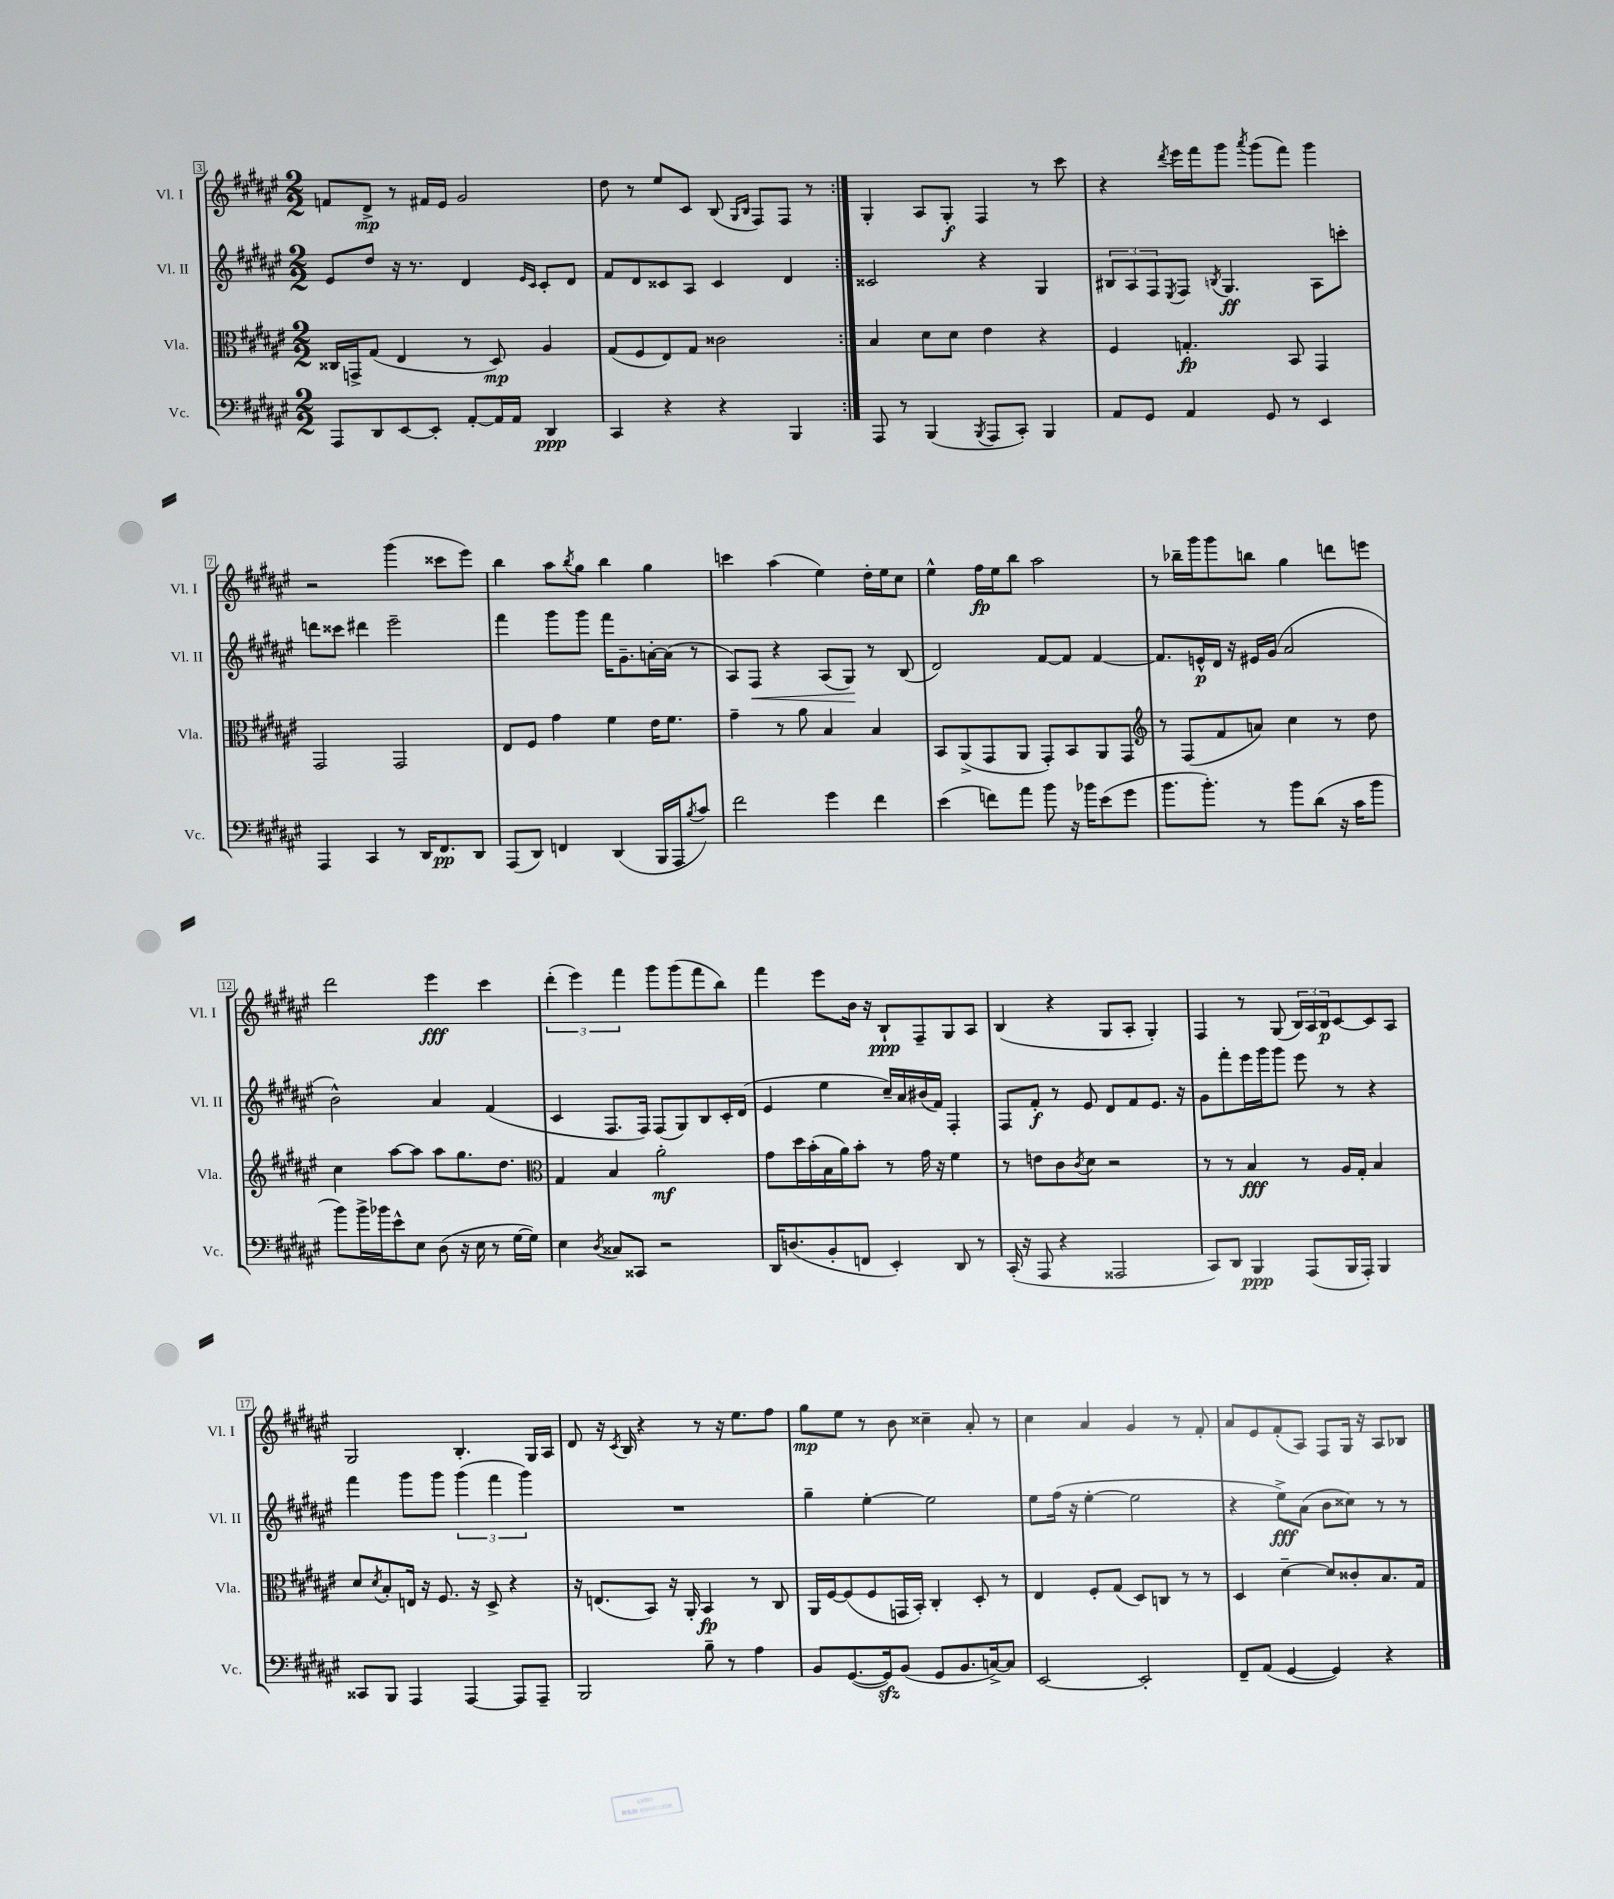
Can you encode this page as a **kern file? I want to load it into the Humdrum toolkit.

**kern	**kern	**kern	**kern
*staff4	*staff3	*staff2	*staff1
*clefF4	*clefC3	*clefG2	*clefG2
*k[f#c#g#d#a#e#]	*k[f#c#g#d#a#e#]	*k[f#c#g#d#a#e#]	*k[f#c#g#d#a#e#]
*M2/2	*M2/2	*M2/2	*M2/2
8AAA#/L	16C##/LL	8e#/L	8f/L
.	16GG^/J	.	.
8DD#/	(8G#/J	8dd#/J	8d#^/J
[8EE#/	4E#/	16r	8r
.	.	8.r	.
8EE#'/]J	.	.	16f#/LL
.	.	.	16e#/JJ
[8AA#'/L	8r	4d#/	2g#/
16AA#/]L	8D#/)	.	.
16AA#/JJ	.	.	.
.	.	16qqe#/LL	.
.	.	16qqc#/JJ	.
4DD#/	4A#/	8c#'/L	.
.	.	8d#/J	.
=	=	=	=
4CC#/	(8G#/L	8f#/L	8dd#\
.	8F#/	8d#/	8r
4r	8E#/)	8c##/	8ee#/L
.	8G#/J	8A#/J	8c#/J
4r	2c##\	4c##/	(8B/
.	.	.	16qqG#/LL
.	.	.	16qqB/JJ
.	.	.	8F#/L)
4BBB/	.	4d#/	8F#/J
.	.	.	8r
=:|!	=:|!	=:|!	=:|!
8AAA#/	4B/	2c##/	4G#'/
8r	.	.	.
(4BBB/	8d#\L	.	8A#/L
.	8d#\J	.	8G#'/J
8qBBB/	.	.	.
8AAA#/L	4e#\	4r	4F#/
8CC#'/J)	.	.	.
4BBB/	4r	4G#/	8r
.	.	.	8ccc#\
=	=	=	=
8AA#/L	4F#/	12B#/L	4r
.	.	12A#/	.
8GG#/J	.	.	.
.	.	12F#/	.
.	.	8qE#/	8qddd#/
4AA#/	4.G'/	8F#/J	16eee#\LL
.	.	.	16fff#\J
.	.	8qB/	.
.	.	4.G#/	8ggg#\J
.	.	.	8qaaa#/
8GG#/	.	.	(8ggg#\L
8r	8BB/	.	8fff#\J)
4EE#/	4GG#/	8A#\L	4ggg#\
.	.	8ccc'\J	.
=	=	=	=
4AAA#/	2GG#/	8ddd\L	2r
.	.	8ccc##\J	.
4CC#/	.	4ddd#\	.
8r	2GG#/	2eee#~\	(4ggg#\
16DD#/LK	.	.	.
8.FF#/	.	.	.
.	.	.	8ccc##\L
8DD#/J	.	.	8eee#\J)
=	=	=	=
(8AAA#/L	8E#/L	4fff#\	4bb\
8DD#/J)	8F#/J	.	.
4FF/	4g#\	8ggg#\L	8aa#\L
.	.	.	8qbb/
.	.	8ggg#\J	8gg#\J
(4DD#/	4f#\	16fff#\LK	4bb\
.	.	8.g#~\	.
16BBB/LL	16e#\LK	[16a'\L	4gg#\
16AAA#/J	8.f#\J	(16a\]JJ	.
8qB/	.	.	.
8c#/J)	.	8r	.
=	=	=	=
2f#\	4g#~\	8A#/L)	4ccc\
.	.	8F#/J	.
.	8r	4r	(4aa#\
.	8a#\	.	.
4g#\	4B/	(8A#/L	4ee#\)
.	.	8G#/J)	.
4f#\	4B/	8r	16dd#'\LL
.	.	.	16ee#\J
.	.	(8B/	8cc#\J
=	=	=	=
(4e#\	8BB/L	2d#/)	4ee#^^\
.	(8AA#^/	.	.
8f\L)	8GG#/	.	16ff#\LL
.	.	.	16ee#\J
8a#\J	8AA#/J	.	8bb\J
8b\	8GG#'/L)	[8f#/L	2aa#\
16r	8BB/	8f#/]J	.
16b-\LK	.	.	.
(8e#\	8AA#/	[4f#/	.
8g#\J	8GG#/J	.	.
=	=	=	=
*	*clefG2	*	*
8.b\L	8r	8.f#/]L	8r
.	(8F#/L	.	16bb-~\LL
8.b'\J)	.	16e^^/L	16ggg#\J
.	8f#/	16d#/JJ	8ggg#\
.	.	16r	.
8r	8a/J)	16e#/LL	8bb\J
.	.	(16g#/JJ	.
8b\L	4cc#\	2a#/	4gg#\
(8d#\J	.	.	.
16r	8r	.	8ddd\L
16c#\LK	.	.	.
8b\J	8dd#\	.	8eee\J
=	=	=	=
8b\L)	4cc#\	2b^^\)	2ddd#\
16b^\L	.	.	.
16b-\J	.	.	.
8e#^^\	[8aa#\L	.	.
8E#\J	8aa#\]J	.	.
(8D#\	8aa#\L	4a#/	4eee#\
16r	8.gg#\	.	.
16E#\	.	.	.
8r	.	(4f#/	4ccc#\
.	8.dd#\J	.	.
[16G#\LL	.	.	.
16G#\]JJ)	.	.	.
=	=	=	=
*	*clefC3	*	*
4E#\	4G#/	4c#/	(6ddd#'\
.	.	.	6eee#\)
8qD#/	.	.	.
8C##/L	4B/	8.F#/L	.
.	.	.	6fff#\
8CC##/J	.	.	.
.	.	16F#/Jk)	.
2r	2a#'\	(8F#/L	8ggg#\L
.	.	8G#/)	(8ggg#\
.	.	8B/	8fff#\
.	.	16c#'/L	8bb\J)
.	.	(16d#/JJ	.
=	=	=	=
16DD#/LK	8g#\L	4e#/	4fff#\
(8.D/	.	.	.
.	16dd#\L	.	.
.	(16b'\	.	.
8BB'/	16B\	4ee#\	8eee#\L
.	16a#\J)	.	.
8FF/J	8b'\J	.	16b\Jk
.	.	.	16r
4EE#'/)	8r	16cc#~/LL)	8B`/L
.	.	16a#/	.
.	16g#\	(16b#/	8F#~/
.	16r	16f#/JJ)	.
8DD#/	4f#\	4F#'/	8G#/
8r	.	.	8A#/J
=	=	=	=
(16CC#'/	8r	8F#/L	(4B/
16r	.	.	.
8AAA#/	8e\L	8f#'/J	.
4r	8c#\	8r	4r
.	8qc#/	.	.
.	8d#\J	8e#/	.
2AAA##/	2r	8d#/L	8G#/L
.	.	8f#/	8A#'/J
.	.	8.e#/J	4G#'/)
.	.	16r	.
=	=	=	=
8CC#/L)	8r	8g#\L	4F#/
8DD#/J	8r	8fff#'\	.
4BBB/	4B/	16eee#\L	8r
.	.	16ggg#\J	.
.	.	8ggg#\J	(8G#/
(8AAA#/L	8r	8eee#\	24B/LL)
.	.	.	24A#/
.	.	.	24B/J
16BBB/L	16A#/LL	8r	[8c#/
16AAA#'/JJ)	16G#'/JJ	.	.
4BBB/	4B/	4r	8c#/]
.	.	.	8A#/J
=	=	=	=
8CC##/L	8d#/L	4fff#\	2G#/
.	8qd#/	.	.
8BBB/J	8B'/	.	.
4AAA#/	16E/Jk	8ggg#\L	.
.	16r	.	.
.	8.F#/	8ggg#\J	.
[4AAA#/	.	(6ggg#\	4.B'/
.	16r	.	.
.	8D#^/	.	.
.	.	6fff#\	.
8AAA#/]L	4r	.	.
.	.	6ggg#\)	.
8AAA#~/J	.	.	16G#/LL
.	.	.	16A#/JJ
=	=	=	=
2BBB/	16r	1r	8d#/
.	(8.E/L	.	.
.	.	.	16r
.	.	.	8qc#/
.	.	.	16B/
.	8BB/J)	.	4r
.	16r	.	.
.	16AA#'/	.	.
8B~\	4BB/	.	8r
8r	.	.	16r
.	.	.	8.ee#\L
4A#\	8r	.	.
.	8C#/	.	8ff#\J
=	=	=	=
8BB/L	16AA#/LL	4gg#~\	8gg#\L
.	[16F#/J	.	.
([8.GG#/	(8F#/]	.	8ee#\J
.	8F#/	[4ee#'\	8r
16GG#/]k)	.	.	.
(8BB/J	16GG/L	.	8b\
.	16BB'/JJ)	.	.
8GG#/L	4C#'/	2ee#\]	4cc##~\
8.BB/	.	.	.
.	8D#'/	.	8a#'/
[16C^/k)	.	.	.
8C/]J	8r	.	8r
=	=	=	=
[2EE#/	4E#/	8ee#\L	4cc#\
.	.	(16ff#\Jk	.
.	.	16r	.
.	8F#'/L	[4ee#'\	4a#/
.	(8G#/J	.	.
2EE#'/]	8D#/L)	2ee#\]	4g#/
.	8C/J	.	.
.	8r	.	8r
.	8r	.	8f#'/
=	=	=	=
8FF#~/L	4D#/	4r	8a#/L
(8AA#/J	.	.	8e#/
[4GG#/	[4d#~\	8ee#^\L)	(8f#'/
.	.	(8a#\J	8A#/J)
4GG#/])	8d#/]L	8b\L	8F#/L
.	8c##'/	8cc##\J)	16G#/Jk
.	.	.	16r
4r	8.B/	8r	8A#/L
.	.	8r	8B-/J
.	16G#/Jk	.	.
==	==	==	==
*-	*-	*-	*-
